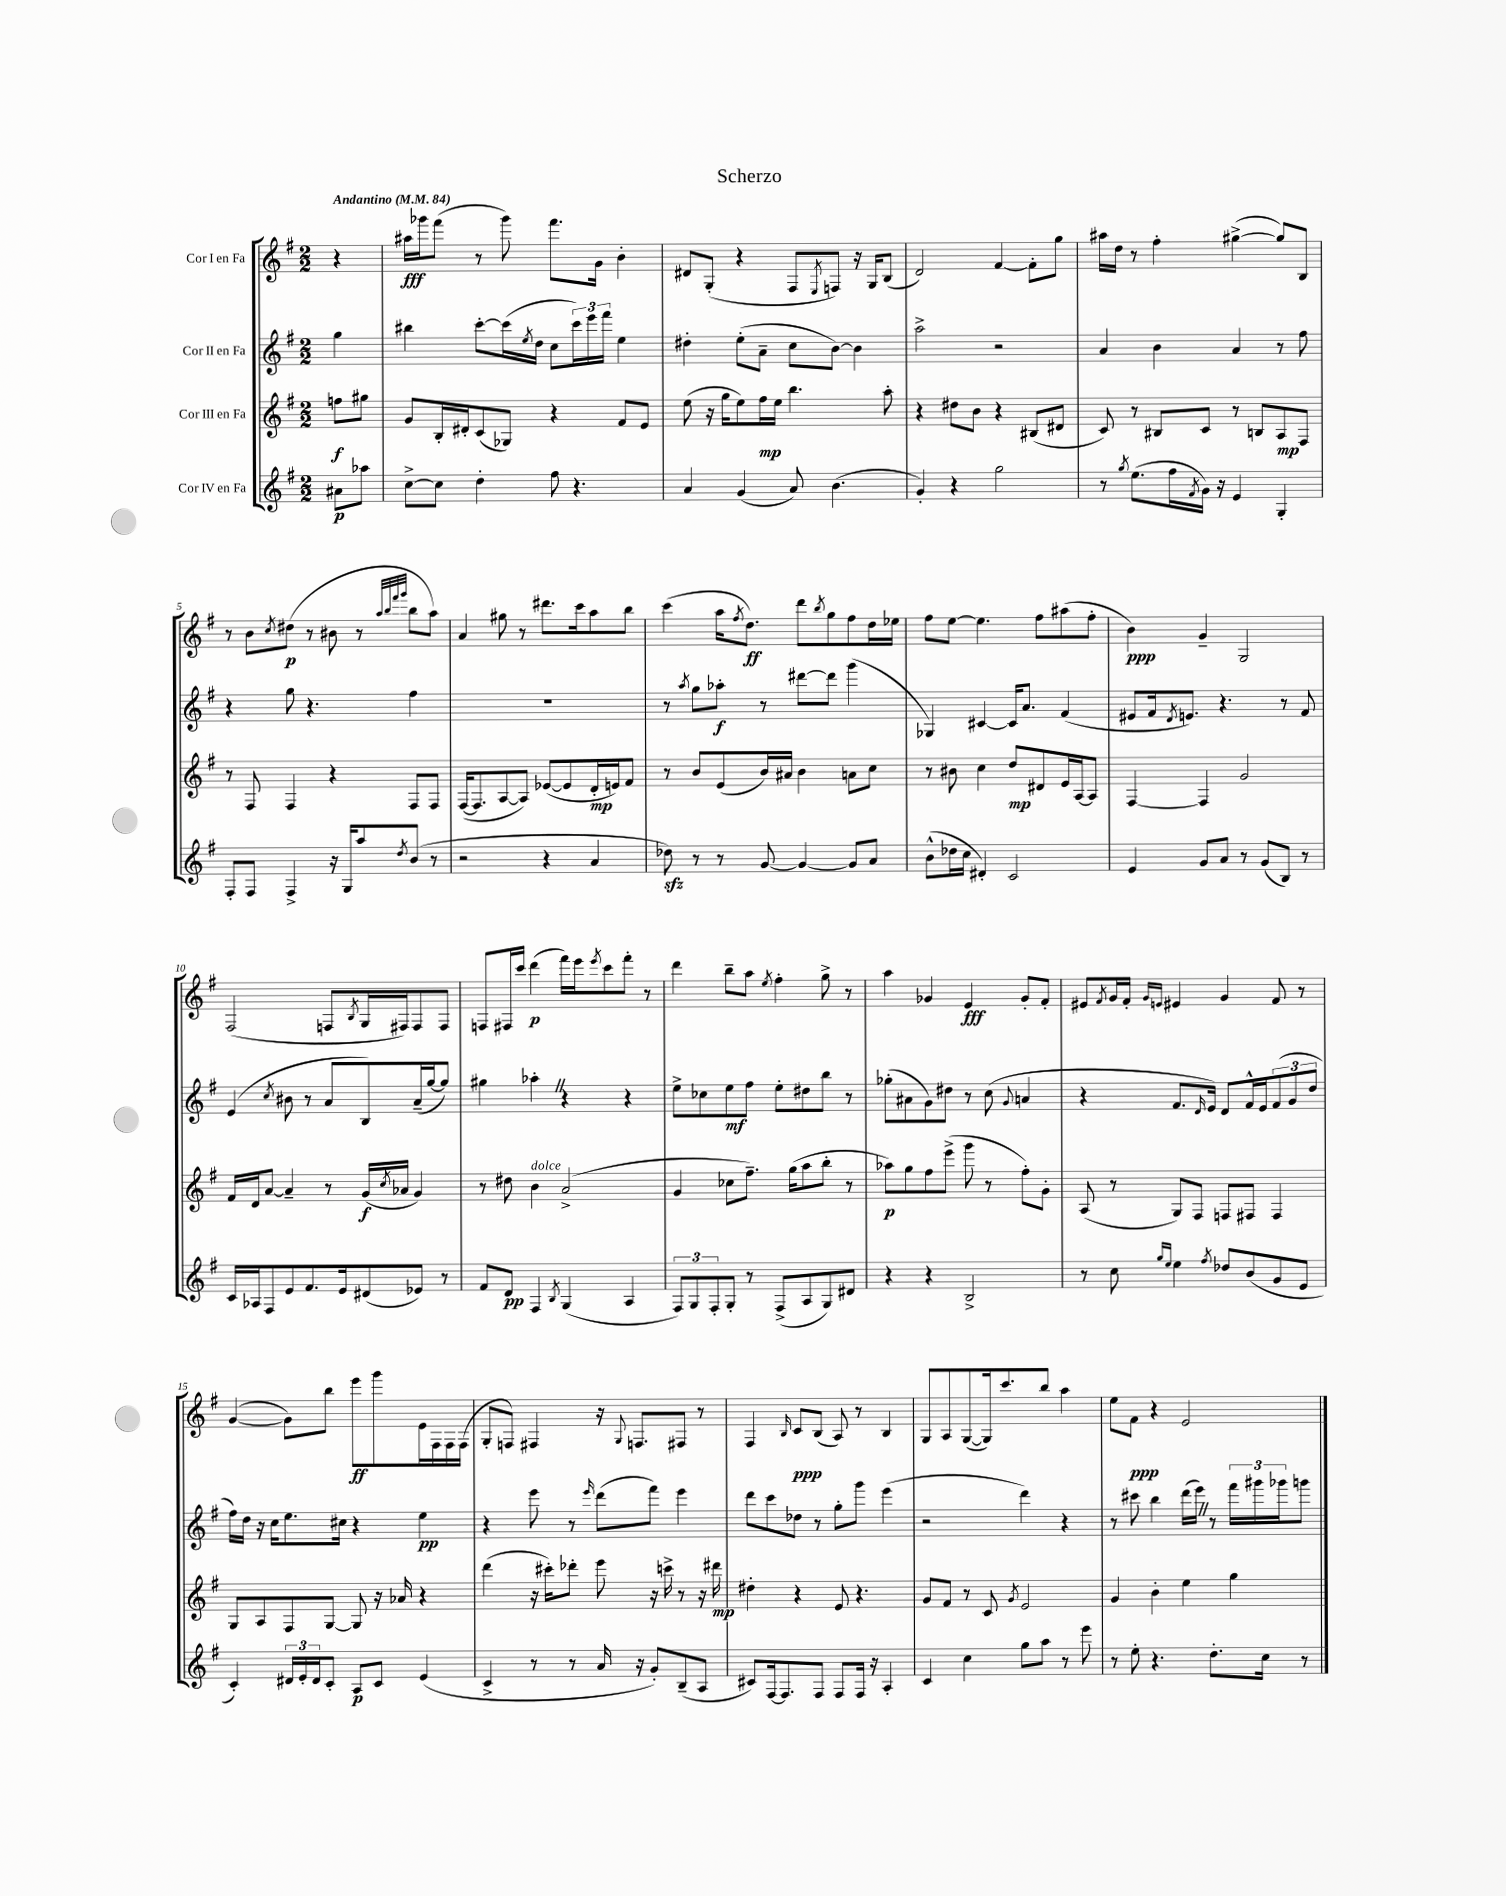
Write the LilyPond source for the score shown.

\header { title = "Scherzo" }
<<
\new StaffGroup <<
\new Staff = "s0" \with { instrumentName = "Cor I en Fa" } {
    \clef treble \key g \major \numericTimeSignature \time 2/2 \partial 4 \tempo "Andantino" 4 = 84
    r4 |
    ais''16\fff ges'''16 fis'''8( r8 ges'''8) fis'''8. g'16 b'4-. |
    dis'8 g8-.( r4 fis8 \acciaccatura { e8 } f8) r16 g16 b8( |
    d'2) fis'4~ fis'8-. g''8 |
    ais''16 d''16 r8 fis''4-. gis''4~->( gis''8) b8 |
    r8 b'8 \acciaccatura { c''8 } dis''8\p( r8 bis'8 r8 \grace { a''32 b''32 fis'''32 g'''32 } b''8 a''8) |
    a'4 gis''8 r8 dis'''8. c'''16 a''8 b''8 |
    c'''4( a''16 \acciaccatura { fis''8 } d''8.\ff) d'''8 \acciaccatura { b''8 } g''8 fis''8 d''16 ees''16 |
    fis''8 e''8~ e''4. fis''8 ais''8( fis''8-. |
    b'4\ppp) g'4-- g2 |
    fis2( f8 \acciaccatura { b8 } g16 fis16) fis8 fis8 |
    f8 fis16 c'''16 d'''4\p( fis'''16) e'''16 \acciaccatura { e'''8 } c'''8 fis'''8-. r8 |
    d'''4 b''8-- a''8 \acciaccatura { e''8 } fis''4-. g''8-> r8 |
    a''4 ges'4 e'4\fff ges'8-. fis'8-. |
    eis'8 \acciaccatura { fis'8 } g'16 fis'16-. \grace { g'16 e'16 } eis'4 g'4 fis'8 r8 |
    g'4~( g'8) b''8 e'''8\ff g'''8 e'16 fis16 fis16 fis16( |
    g8-. f8) fis4 r16 \appoggiatura { g8 } f8. fis8 r8 |
    fis4 \grace { b16 } c'8\ppp b8( a8) r8 b4 |
    g8 a8 g8~( g16) c'''8. b''8 a''4 |
    e''8 fis'8\ppp r4 e'2 \bar "|." |
}
\new Staff = "s1" \with { instrumentName = "Cor II en Fa" } {
    \clef treble \key g \major \numericTimeSignature \time 2/2 \partial 4
    g''4 |
    bis''4 c'''8~-. c'''16( \acciaccatura { e''8 } d''16 c''8 \tuplet 3/2 { c'''16) e'''16 fis'''16 } e''4 |
    dis''4-. e''8-.( a'8-- c''8 b'8~) b'4 |
    a''2-> r2 |
    a'4 b'4 a'4 r8 fis''8 |
    r4 g''8 r4. fis''4 |
    R1 |
    r8 \acciaccatura { a''8 } g''8 aes''8-.\f r8 dis'''8~ dis'''8 g'''4( |
    ges4) cis'4~ cis'16 a'8. fis'4( |
    eis'8 fis'16 \acciaccatura { d'8 } e'8.) r4. r8 fis'8 |
    e'4( \acciaccatura { c''8 } bis'8 r8 a'8 b8) a'16--( g''16~ g''8) |
    gis''4 aes''4-. \once \override BreathingSign.text = \markup { \musicglyph "scripts.caesura.straight" } \breathe r4 r4 |
    e''8-> ces''8 e''8\mf fis''8 e''8-. dis''8 b''8 r8 |
    ges''8-.( ais'8 g'8) dis''8 r8 c''8( \appoggiatura { g'8 } a'4 |
    r4 fis'8. \grace { d'16 } e'16) d'8 fis'16-^ e'16 \tuplet 3/2 { fis'8( g'8 d''8 } |
    fis''16) d''16 r16 c''16 e''8. cis''16 r4 e''4\pp |
    r4 e'''8 r8 \grace { e'''16 } d'''8( fis'''8) e'''4 |
    d'''8 c'''8 des''8 r8 g''8-. g'''8 e'''4( |
    r2 d'''4) r4 |
    r8 cis'''8 b''4 d'''16( e'''16) \once \override BreathingSign.text = \markup { \musicglyph "scripts.caesura.straight" } \breathe r8 \tuplet 3/2 { fis'''16 gis'''16 ges'''16 } g'''8 \bar "|." |
}
\new Staff = "s2" \with { instrumentName = "Cor III en Fa" } {
    \clef treble \key g \major \numericTimeSignature \time 2/2 \partial 4
    f''8\f gis''8 |
    g'8 b16-. dis'16-. c'8( ges8) r4 fis'8 e'8 |
    e''8( r16 g''16 e''8) fis''16\mp e''16 b''4. a''8-. |
    r4 dis''8 b'8 r4 bis8( dis'8 |
    c'8) r8 bis8 c'8 r8 b8 a8\mp fis8 |
    r8 fis8 fis4 r4 fis8 fis8 |
    fis16~( fis8. a8~ a8) ees'8~( ees'8 d'16-.\mp e'16) fis'8 |
    r8 b'8 e'8( b'16) ais'16 b'4 a'8 c''8 |
    r8 bis'8 c''4 d''8\mp dis'8 e'16 a16~ a8 |
    fis4~ fis4 g'2 |
    fis'16 d'16 a'8~ a'4-- r8 g'16\f( \acciaccatura { c''8 } aes'16 g'4) |
    r8 dis''8 b'4^\markup { \italic "dolce" } a'2->( |
    g'4 ces''8 fis''8.--) g''16( a''8 b''8-. r8 |
    aes''8\p) g''8 fis''8 e'''8->( g'''8 r8 fis''8-.) g'8-. |
    a8( r8 g8) fis8 f8 fis8 fis4 |
    g8 a8 fis8 g8~ g8 r16 aes'16 r4 |
    d'''4( r16 cis'''16-.) des'''8-. e'''8 r16 c'''16-> r8 r16 dis'''16\mp |
    dis''4-. r4 e'8 r4. |
    g'8 fis'8 r8 c'8 \acciaccatura { g'8 } e'2 |
    g'4 b'4-. e''4 g''4 \bar "|." |
}
\new Staff = "s3" \with { instrumentName = "Cor IV en Fa" } {
    \clef treble \key g \major \numericTimeSignature \time 2/2 \partial 4
    ais'8\p aes''8 |
    c''8~-> c''8 d''4-. fis''8 r4. |
    a'4 g'4( a'8) b'4.( |
    g'4-.) r4 g''2 |
    r8 \acciaccatura { g''8 } e''8.( fis''16 \acciaccatura { fis'8 } g'16) r16 e'4 g4-. |
    fis8-. fis8 fis4-> r16 g16 a''8 \acciaccatura { d''8 } b'8( r8 |
    r2 r4 a'4 |
    des''8\sfz) r8 r8 g'8~ g'4~ g'8 a'8 |
    b'8-^( des''16 c''16 dis'4-.) c'2 |
    e'4 g'8 a'8 r8 g'8( b8) r8 |
    c'16 aes16 fis8 e'8 fis'8. e'16 dis'8( ees'8) r8 |
    fis'8 d'8\pp fis4 \acciaccatura { b8 } g4( a4 |
    \tuplet 3/2 { fis8) g8 fis8-. } g8-. r8 fis8->( a8 g8) dis'8 |
    r4 r4 b2-> |
    r8 c''8 \grace { g''16 e''16 } e''4 \acciaccatura { fis''8 } des''8 b'8( g'8 e'8 |
    c'4-.) \tuplet 3/2 { dis'16 e'16-. dis'16 } c'8-. a8\p c'8 e'4( |
    c'4-> r8 r8 a'16 r16 g'8-.) b8--( a8 |
    cis'8) fis16~ fis8. fis8 fis8 fis16 r16 a4-. |
    c'4 c''4 g''8 a''8 r8 e'''8 |
    r8 e''8-. r4. d''8.-. c''16 r8 \bar "|." |
}
>>
>>
